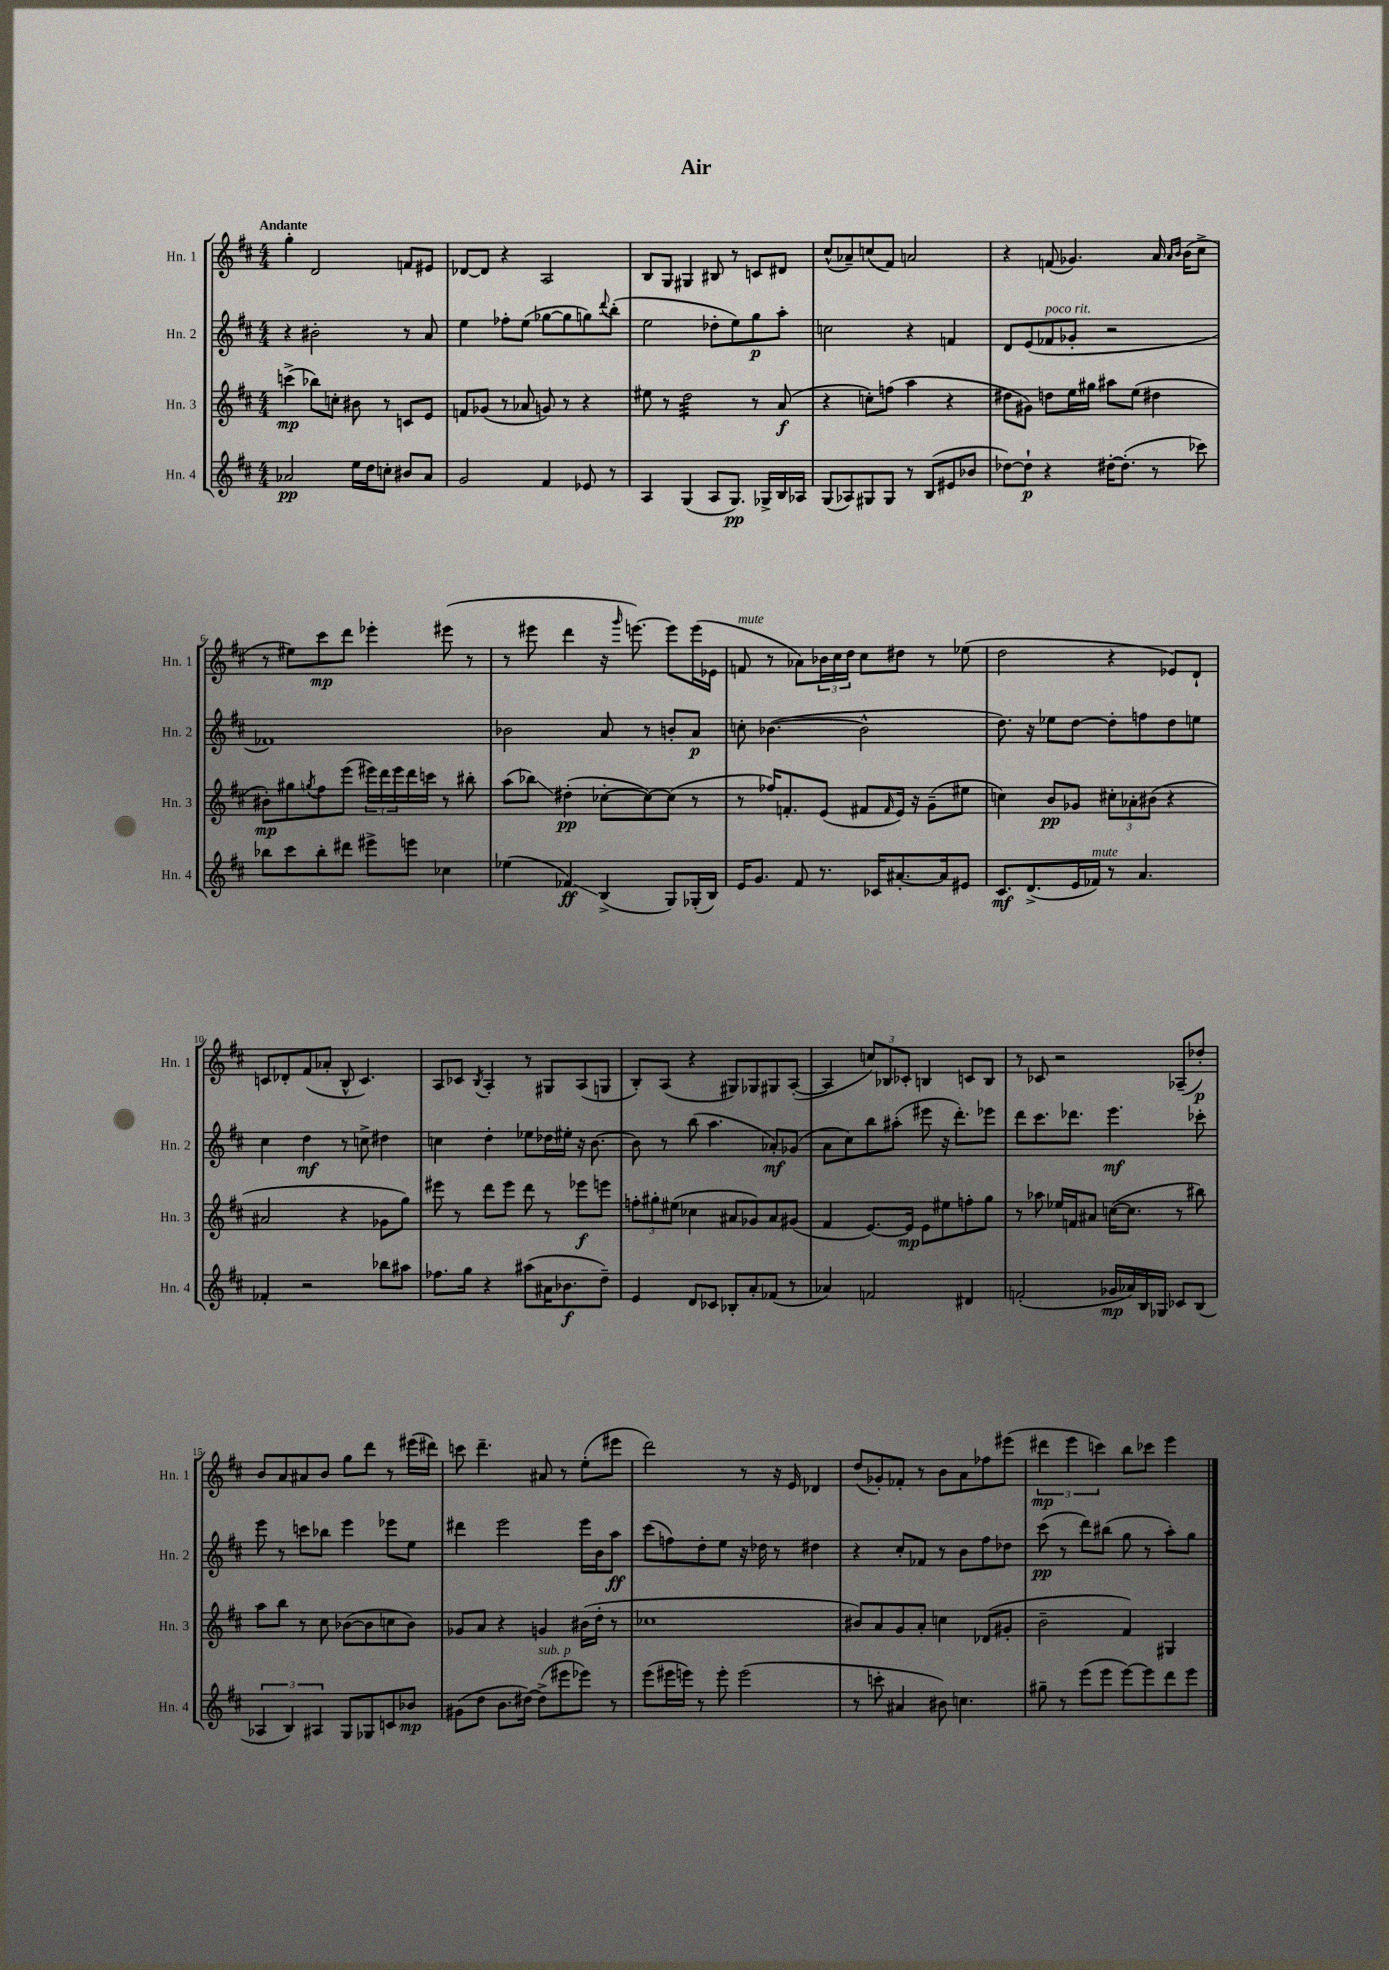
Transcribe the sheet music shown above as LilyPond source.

\header { title = "Air" }
<<
\new StaffGroup <<
\new Staff = "s0" \with { instrumentName = "Hn. 1" shortInstrumentName = "Hn. 1" } {
    \clef treble \key d \major \numericTimeSignature \time 4/4 \tempo "Andante"
    g''4-. d'2 f'8 eis'8 |
    des'8~ des'8 r4 a2 |
    b8 g8 gis4 bis8 r8 c'8 dis'8 |
    cis''8-^( aes'8--) c''8( fis'8) a'2 |
    r4 f'8( ges'4.) a'16 \grace { a'16 b'16 } b'16( cis''8-> |
    r8 eis''8) cis'''8\mp d'''8 ees'''4-. eis'''8( r8 |
    r8 eis'''8 d'''4 r16 \grace { g'''16 } e'''8.~) e'''8 e'''16( ees'16 |
    f'8^\markup { \italic "mute" } r8 aes'8) \tuplet 3/2 { bes'16 cis''16 d''16 } cis''8 dis''8 r8 ees''8( |
    d''2 r4 ees'8) d'8-! |
    c'8 des'8-. fis'8( aes'8-. b8-^ c'4.) |
    a8 ces'8 \acciaccatura { b8 } a4-. r8 gis8 a8( g8 |
    b8-.) a8( r4 gis8) ges8 gis8 a8~-.( |
    a4 \tuplet 3/2 { c''8) bes8 ces'8-. } b4 c'8 b8 |
    r8 ces'8 r2 aes8--( des''8-.\p) |
    b'8 a'8 ais'8 b'8 g''8 d'''8 r8 eis'''16( dis'''16) |
    c'''8 d'''4.-- ais'8 r8 e''8-.( eis'''8 |
    d'''2) r8 r16 e'16 des'4 |
    d''8( ges'8-.) fes'8-. r8 b'8 a'8 fes''8 eis'''8( |
    \tuplet 3/2 { dis'''4\mp e'''4 c'''4) } b''8 ces'''8 e'''4 \bar "|." |
}
\new Staff = "s1" \with { instrumentName = "Hn. 2" shortInstrumentName = "Hn. 2" } {
    \clef treble \key d \major \numericTimeSignature \time 4/4
    r4 bis'2-. r8 a'8 |
    e''4 fes''8-. e''8( ges''8~ ges''8 g''8) \appoggiatura { d'''8 } b''8-.( |
    e''2 des''8-. e''8) g''8\p a''8-. |
    c''2 r4 f'4 |
    d'8 e'8( fes'8^\markup { \italic "poco rit." } ges'8-. r2 |
    fes'1) |
    bes'2 a'8 r8 b'8-. a'8\p |
    c''8-. bes'4.~( bes'2-^ |
    d''8.) r16 ees''8 d''8~ d''8-. f''8 d''8 e''8 |
    cis''4 d''4\mf r8 c''8-> dis''4 |
    c''4 d''4-. ees''8 des''16 eis''16-. r16 b'8.~ |
    b'8 r8 b''8( a''4. aes'8-.\mf) ges'8( |
    a'8 cis''8) b''8 ais''8-.( eis'''8 r16 d'''8.-.) ees'''8 |
    d'''8 cis'''8. des'''8. e'''4.\mf ces'''8-. |
    e'''8 r8 c'''8 bes''8 e'''4 ees'''8 e''8 |
    dis'''4 e'''2 e'''16 b'16 a''8\ff |
    cis'''8( f''8) d''8-. e''8 r16 des''16 r8 dis''4 |
    r4 cis''8-. fes'8 r8 b'8 fis''8 des''8 |
    cis'''8\pp( r8 d'''8) bis''8( g''8 r8 a''8-.) g''8 \bar "|." |
}
\new Staff = "s2" \with { instrumentName = "Hn. 3" shortInstrumentName = "Hn. 3" } {
    \clef treble \key d \major \numericTimeSignature \time 4/4
    c'''4->\mp( bes''8) c''8-. bis'8 r8 c'8 e'8 |
    f'8 ges'8( r8 aes'8 g'8) r8 r4 |
    eis''8 r8 d''2:32 r8 a'8\f( |
    r4 c''8-.) f''8( a''4 r4 |
    dis''8 gis'8) d''8 e''16 gis''16 ais''8 e''8( dis''4 |
    bis'8-.\mp) gis''8 \acciaccatura { g''8 } fis''8 e'''8( \tuplet 3/2 { eis'''16) d'''16 eis'''16 } d'''16 c'''16 r8 bis''8-. |
    a''8( bes''8\glissando) dis''4-.\pp( ces''8~-. ces''8~) ces''8( r8 |
    r8 fes''16) f'8.-. e'8( fis'8 \grace { fis'16 } e'16) r16 g'8--( eis''8 |
    c''4) b'8\pp ges'8 \tuplet 3/2 { cis''8-. aes'8-. bis'8( } r4 |
    ais'2 r4 ges'8 g''8) |
    eis'''8 r8 d'''8 eis'''8 d'''8 r8 ees'''8\f e'''8 |
    \tuplet 3/2 { f''8-. gis''8-. eis''8( } ces''4 ais'8 ges'8) ais'8 gis'8( |
    fis'4 e'8.~) e'16\mp e'8 eis''8 f''8-. g''8 |
    r8 aes''8 ees''16 f'16 ais'8 c''16~( c''8. r8 bis''8) |
    a''8 b''8 r8 cis''8 bes'8~( bes'8 c''8 bes'8) |
    ges'8 a'8 r4 g'4 bis'16( d''16-. r8 |
    ces''1 |
    bis'8) a'8 g'8 a'8-. c''4 des'8( gis'8-. |
    b'2-- fis'4) gis4 \bar "|." |
}
\new Staff = "s3" \with { instrumentName = "Hn. 4" shortInstrumentName = "Hn. 4" } {
    \clef treble \key d \major \numericTimeSignature \time 4/4
    aes'2\pp e''16 d''16 c''8-. bis'8 aes'8 |
    g'2 fis'4 ees'8 r8 |
    a4 g4( a8 g8.\pp) ges16-> b16 aes16 |
    g8( aes8) gis8 gis8 r8 b8( eis'8 bes'8 |
    des''8~) des''8-!\p r4 dis''16~-. dis''8.-.( r8 ces'''8) |
    bes''8 cis'''8 bes''8-. dis'''8 eis'''8-> e'''8 ces''4 |
    ees''4( fes'4\glissando\ff) b4->( g8) ges16-.( b16) |
    e'16 g'8. fis'8 r8. ces'16 ais'8.~-. ais'16 eis'8 |
    cis'8.\mf d'8.->( e'16 fes'16^\markup { \italic "mute" }) r8 a'4. |
    fes'4-. r2 bes''8 ais''8 |
    fes''8. g''16 r4 ais''8( ais'16 bes'8.\f d''8--) |
    e'4 d'8 ces'8 bes8-. a'8-. fes'8( r8 |
    aes'4) f'2 dis'4 |
    f'2-.( ges'16\mp aes'16) b16 ges16 ces'8 b8( |
    \tuplet 3/2 { aes4 b4) ais4 } g8 ges8 c'8 bes'8\mp |
    gis'8( d''8 b'8. dis''16~) dis''8->^\markup { \italic "sub. p" }( eis'''8 ees'''8) r8 |
    e'''8( eis'''16 e'''16) r8 e'''8-. e'''2( |
    r8 c'''8-. ais'4 bis'8) c''4. |
    gis''8-- r8 e'''8( e'''8 e'''8~) e'''8 d'''8 e'''8 \bar "|." |
}
>>
>>
